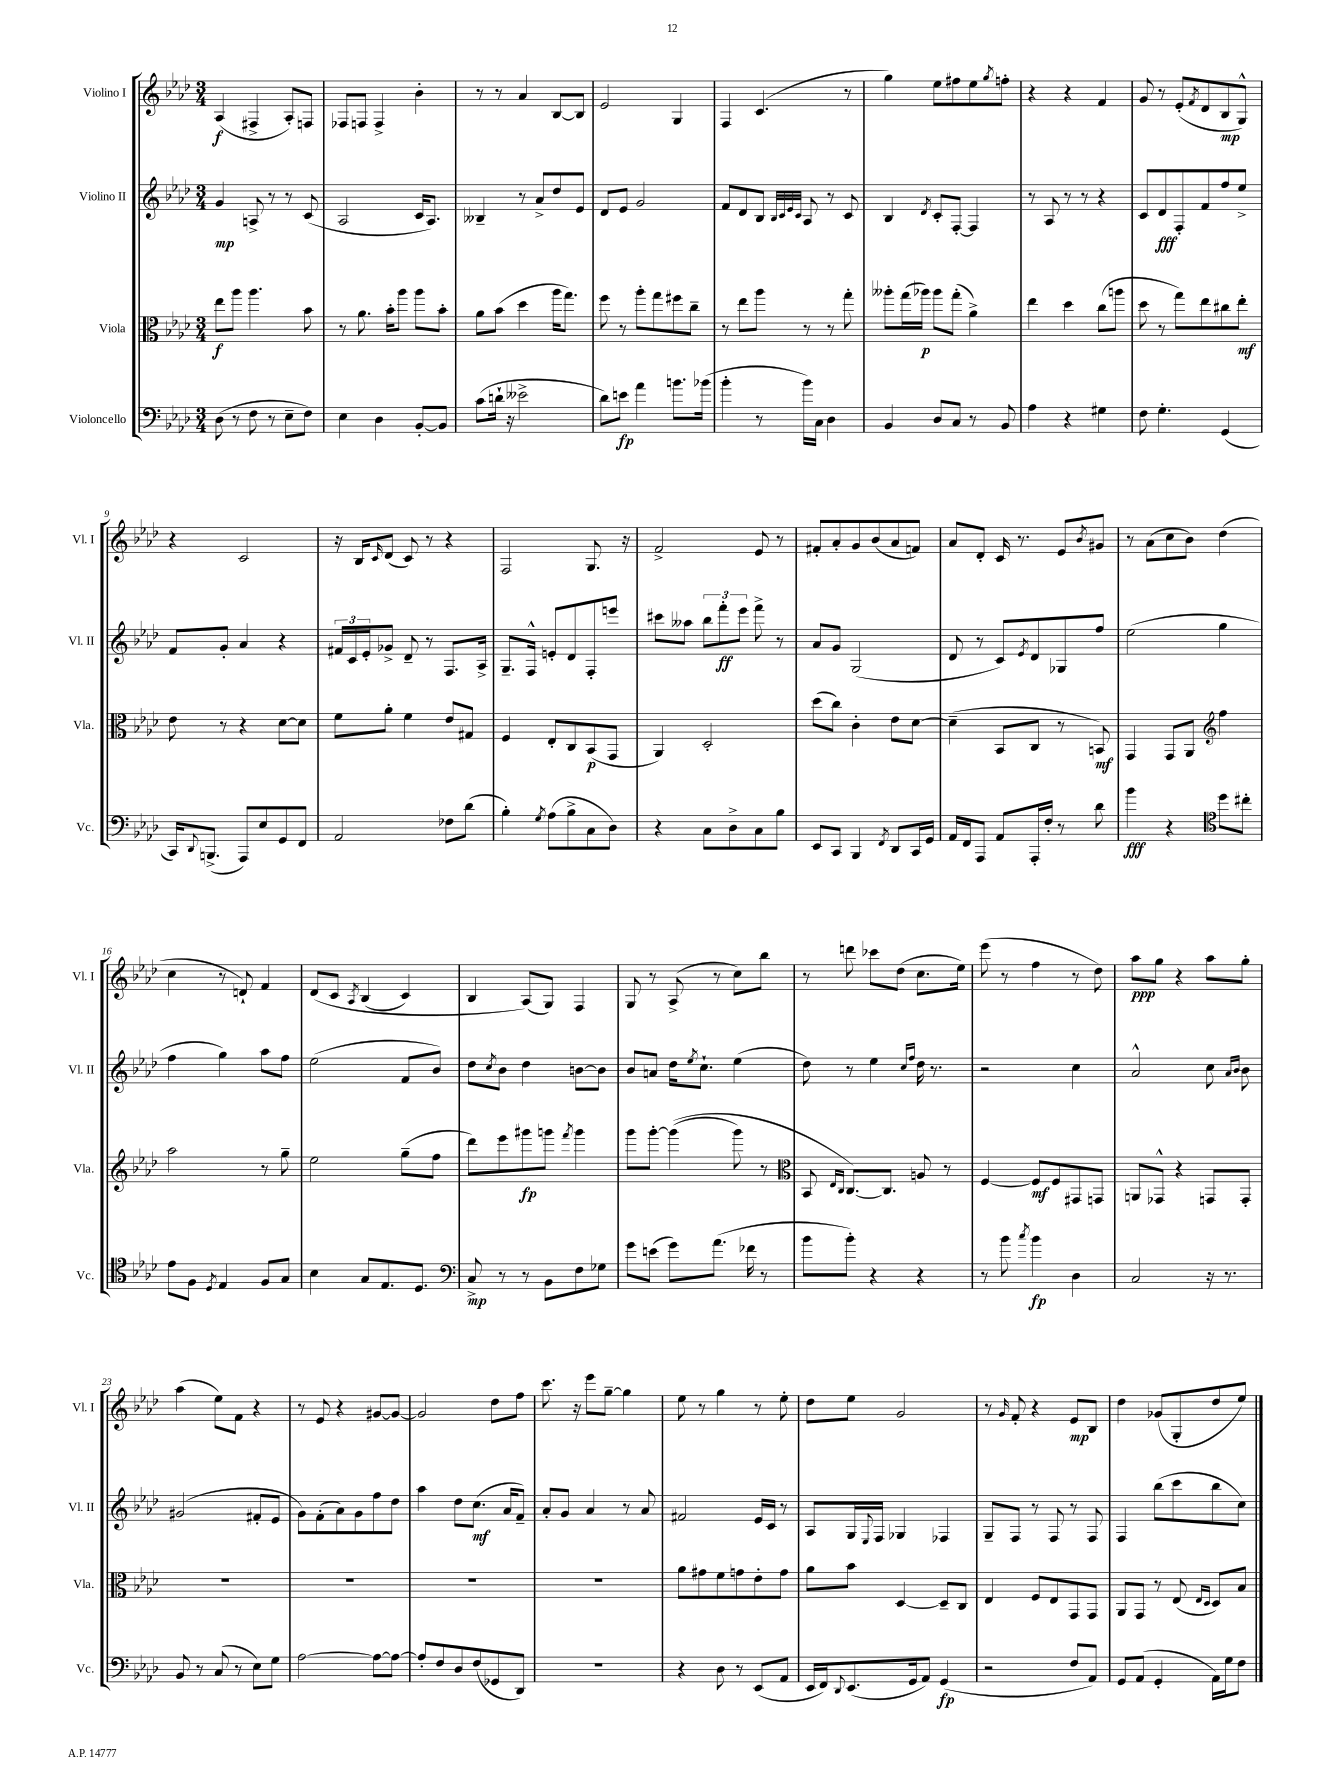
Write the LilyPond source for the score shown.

<<
\new StaffGroup <<
\new Staff = "s0" \with { instrumentName = "Violino I" shortInstrumentName = "Vl. I" } {
    \clef treble \key aes \major \numericTimeSignature \time 3/4
    aes4\f( fis4-> aes8-.) f8 |
    fes8 f8 f4-> bes'4-. |
    r8 r8 aes'4 bes8~ bes8 |
    ees'2 g4 |
    f4 c'4.( r8 |
    g''4) ees''8 fis''8 ees''8 \acciaccatura { g''8 } f''8-. |
    r4 r4 f'4 |
    g'8 r8 ees'8-.( \acciaccatura { f'8 } des'8 bes8\mp g8-^) |
    r4 c'2 |
    r16 bes16 \grace { c'16 } des'8( c'8) r8 r4 |
    f2 g8. r16 |
    f'2-> ees'8 r8 |
    fis'8-. aes'8-. g'8 bes'8( aes'8 f'8) |
    aes'8 des'8-. c'16 r8. ees'8 \acciaccatura { bes'8 } gis'8 |
    r8 aes'8( c''8 bes'8) des''4( |
    c''4 r8 d'8-!) f'4 |
    des'8\( c'8 \acciaccatura { aes8 } bes4( c'4) |
    bes4 aes8(\) g8) f4 |
    g8 r8 aes8->( r8 c''8) bes''8 |
    r8 d'''8 ces'''8 des''8( c''8. ees''16) |
    ees'''8( r8 f''4 r8 des''8) |
    aes''8\ppp g''8 r4 aes''8 g''8-. |
    aes''4( ees''8) f'8 r4 |
    r8 ees'8 r4 gis'8~ gis'8~ |
    gis'2 des''8 f''8 |
    c'''8. r16 ees'''8 g''8~-- g''4 |
    ees''8 r8 g''4 r8 ees''8-. |
    des''8 ees''8 g'2 |
    r8 \grace { g'16 } f'8-. r4 ees'8\mp bes8 |
    des''4 ges'8( g8-. des''8 ees''8) \bar "|." |
}
\new Staff = "s1" \with { instrumentName = "Violino II" shortInstrumentName = "Vl. II" } {
    \clef treble \key aes \major \numericTimeSignature \time 3/4
    g'4\mp a8-> r8 r8 c'8( |
    aes2 c'16 aes8.) |
    beses4-- r8 aes'8-> des''8 ees'8 |
    des'8 ees'8 g'2 |
    f'8 des'8 bes8 \grace { bes32 c'32 ees'32 c'32 } aes8 r8 c'8 |
    bes4 \acciaccatura { des'8 } c'8-. f8~-. f4 |
    r8 aes8 r8 r8 r4 |
    c'8 des'8\fff f8-. f'8 f''8 ees''8-> |
    f'8 g'8-. aes'4 r4 |
    \tuplet 3/2 { fis'16 c'16 ees'16-. } ges'8-> des'8-- r8 f8. aes16-> |
    g8.-- f16-^ e'8-. des'8 f8-. e'''8 |
    cis'''8 aeses''8 \tuplet 3/2 { bes''8 f'''8-.\ff ees'''8 } f'''8-> r8 |
    aes'8 g'8 g2( |
    des'8 r8 c'8) \acciaccatura { ees'8 } des'8 ges8 f''8 |
    ees''2( g''4 |
    f''4 g''4) aes''8 f''8 |
    ees''2( f'8 bes'8) |
    des''8 \acciaccatura { c''8 } bes'8 des''4 b'8~ b'8 |
    bes'8 a'8 des''16 \acciaccatura { ees''8 } c''8.-! ees''4( |
    des''8) r8 ees''4 \grace { c''16 f''16 } des''16 r8. |
    r2 c''4 |
    aes'2-^ c''8 \grace { aes'16 bes'16 } bes'8 |
    gis'2( fis'8-. ees'8 |
    g'8) f'8-.( aes'8) g'8 f''8 des''8 |
    aes''4 des''8 c''8.\mf( aes'16 f'8--) |
    aes'8-. g'8 aes'4 r8 aes'8 |
    fis'2 ees'16 c'16 r8 |
    aes8 g16 \appoggiatura { ees8 } f16 ges4 fes4 |
    g8-- f8 r8 f8 r8 f8 |
    f4 bes''8( c'''8 bes''8 c''8) \bar "|." |
}
\new Staff = "s2" \with { instrumentName = "Viola" shortInstrumentName = "Vla." } {
    \clef alto \key aes \major \numericTimeSignature \time 3/4
    ees''8\f aes''8 aes''4. bes'8 |
    r8 aes'8. bes'16-. aes''8 aes''8 bes'8-. |
    aes'8 bes'8( des''4 aes''16 g''8.) |
    f''8 r8 aes''8-. g''8 fis''8 c''8-- |
    r8 ees''8 aes''8 r8 r8 g''8-. |
    aeses''8-. g''16( aes''16\p) aes''8 g''8-.( aes'4->) |
    ees''4 des''4 c''8( a''8 |
    des''8 r8 g''8) ees''8 cis''8 ees''8-.\mf |
    ees'8 r8 r4 des'8~ des'8 |
    f'8 aes'8-. f'4 ees'8 gis8 |
    f4 ees8-. c8 bes,8\p( g,8 |
    aes,4) des2-. |
    des''8( c''8) c'4-. ees'8 des'8~ |
    des'4--( bes,8 c8 r8 b,8\mf) |
    g,4 g,8 aes,8 \clef treble f''4 |
    aes''2 r8 g''8-- |
    ees''2 g''8--( f''8 |
    des'''8) ees'''8 gis'''8\fp g'''8 \acciaccatura { f'''8 } g'''4 |
    g'''8 g'''8~-. g'''4(\( g'''8) r8 |
    \clef alto bes,8 \grace { ees16 c16 } c8.~\) c8. a8 r8 |
    f4~ f8\mf f8 gis,8 g,8 |
    a,8 ges,8-^ r4 g,8 g,8-. |
    R2. |
    R2. |
    R2. |
    R2. |
    aes'8 gis'8 f'8 g'8 ees'8-. g'8 |
    aes'8 bes'8 des4~ des8-- c8 |
    ees4 f8 ees8 g,8 g,8 |
    aes,8 g,8 r8 ees8( \grace { ees16 des16 } des8) bes8 \bar "|." |
}
\new Staff = "s3" \with { instrumentName = "Violoncello" shortInstrumentName = "Vc." } {
    \clef bass \key aes \major \numericTimeSignature \time 3/4
    des8( r8 f8 r8 ees8-- f8) |
    ees4 des4 bes,8~-. bes,8 |
    c'8( d'16-! r16 eeses'2-> |
    des'8) e'8\fp aes'4 b'8. bes'16( |
    bes'4-. r8 bes'16) c16 des4 |
    bes,4 des8 c8 r8 bes,8 |
    aes4 r4 gis4 |
    f8 g4.-. g,4( |
    c,16) \appoggiatura { des,8 } b,,8.->( aes,,8) ees8 g,8 f,8 |
    aes,2 fes8 des'8( |
    bes4-.) \acciaccatura { g8 } aes8( bes8-> c8 des8) |
    r4 c8 des8-> c8 bes8 |
    ees,8 c,8 bes,,4 \acciaccatura { f,8 } des,8 c,16 g,16 |
    aes,16 f,16 aes,,8 aes,8 aes,,16-. f16-. r8 des'8 |
    bes'4\fff r4 \clef tenor des''8 cis''8-. |
    ees'8 f8 \acciaccatura { des8 } ees4 f8 g8 |
    bes4 g8 ees8. des8. |
    \clef bass c8->\mp r8 r8 bes,8 f8 ges8 |
    g'8 e'8( g'8) aes'8.( fes'16 r8 |
    bes'8 bes'8-.) r4 r4 |
    r8 bes'8 \acciaccatura { c''8 } bes'4\fp des4 |
    c2 r16 r8. |
    bes,8 r8 c8( r8 ees8) g8 |
    aes2~ aes8~ aes8~ |
    aes8-. f8 des8 f8( ges,8 des,8) |
    R2. |
    r4 des8 r8 ees,8( aes,8 |
    ees,16 f,16) \appoggiatura { des,8 } ees,8.( g,16 aes,8) g,4\fp( |
    r2 f8 aes,8) |
    g,8 aes,8( g,4-. aes,16) g16 f8 \bar "|." |
}
>>
>>
